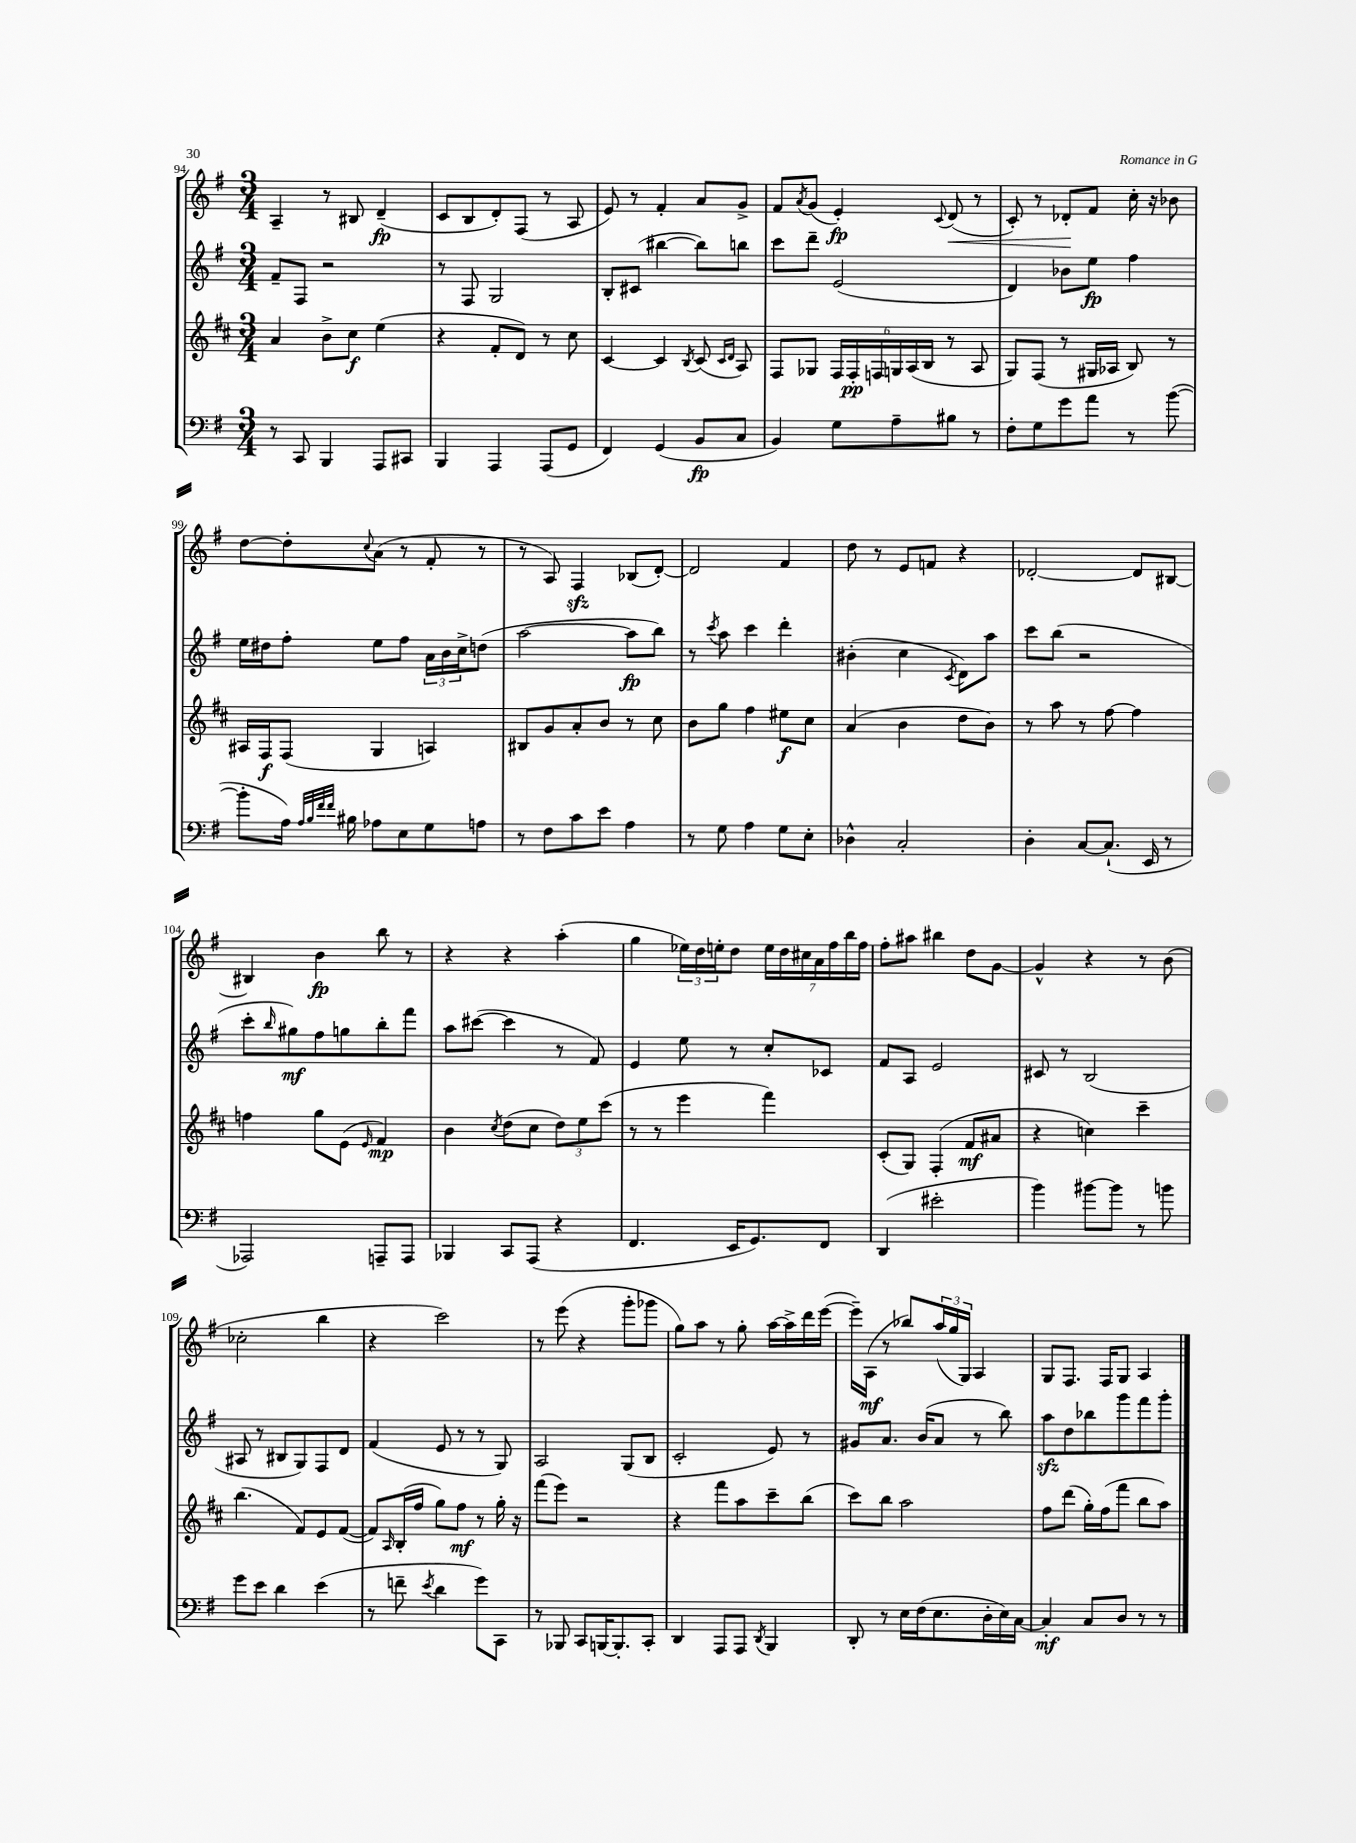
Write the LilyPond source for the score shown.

<<
\new StaffGroup <<
\new Staff = "s0" {
    \clef treble \key g \major \numericTimeSignature \time 3/4
    a4-- r8 bis8 d'4--\fp( |
    c'8 b8 d'8-.) fis8( r8 a8 |
    e'8) r8 fis'4-. a'8 g'8-> |
    fis'8 \acciaccatura { a'8 } g'8( e'4-.\fp) \appoggiatura { c'8 } d'8\<( r8 |
    c'8-.) r8 des'8-.\! fis'8 c''16-. r16 bes'8 |
    d''8~ d''8-. \appoggiatura { c''8 } a'8( r8 fis'8-. r8 |
    r8 a8) fis4\sfz bes8( d'8~-.) |
    d'2 fis'4 |
    d''8 r8 e'8 f'8 r4 |
    des'2~-. des'8 bis8~ |
    bis4 b'4\fp b''8 r8 |
    r4 r4 a''4-.( |
    g''4 \tuplet 3/2 { ees''16) d''16 e''16-. } d''8 \tuplet 7/4 { e''16 d''16 cis''16 a'16 fis''16 b''16 fis''16 } |
    fis''8-. ais''8 bis''4 d''8 g'8~ |
    g'4-^ r4 r8 b'8( |
    ces''2-. b''4 |
    r4 c'''2) |
    r8 e'''8( r4 g'''8-. ges'''8 |
    g''8) a''8 r8 g''8-. a''16~ a''16-> d'''16 e'''16~( |
    e'''16--) a16\mf( r8 bes''8) \tuplet 3/2 { a''16( g''16 g16) } a4 |
    g8 fis8. fis16 g8 a4 \bar "|." |
}
\new Staff = "s1" {
    \clef treble \key g \major \numericTimeSignature \time 3/4
    fis'8-- fis8 r2 |
    r8 fis8 g2 |
    b8-. cis'8( bis''4~ bis''8) b''8 |
    c'''8 d'''8-- e'2( |
    d'4) bes'8 e''8\fp fis''4 |
    e''16 dis''16 fis''8-. e''8 fis''8 \tuplet 3/2 { a'16 b'16 c''16-> } d''8( |
    a''2~ a''8\fp b''8) |
    r8 \acciaccatura { c'''8 } a''8 c'''4 d'''4-. |
    bis'4-.( c''4 \acciaccatura { c'8 } d'8) a''8 |
    c'''8 b''8( r2 |
    c'''8-. \grace { b''16 } gis''8\mf) fis''8 g''8 b''8-. fis'''8 |
    a''8 cis'''8~( cis'''4 r8 fis'8) |
    e'4 e''8 r8 c''8-. ces'8 |
    fis'8 a8 e'2 |
    cis'8 r8 b2( |
    ais8 r8 bis8 g8) fis8 d'8 |
    fis'4( e'8 r8 r8 g8) |
    a2 g8( b8 |
    c'2-. e'8) r8 |
    gis'8 a'8. b'16( a'8 r8 b''8) |
    a''8\sfz d''8 bes''8 g'''8 fis'''8 g'''8-. \bar "|." |
}
\new Staff = "s2" {
    \clef treble \key d \major \numericTimeSignature \time 3/4
    a'4 b'8-> cis''8\f e''4( |
    r4 fis'8-. d'8) r8 cis''8 |
    cis'4~ cis'4 \acciaccatura { b8 } cis'8( \grace { cis'16 d'16 } a8) |
    fis8 ges8 \tuplet 6/4 { fis16 fis16-.\pp f16 g16 a16( b16 } r8 a8 |
    g8) fis8( r8 gis16 aes16 b8) r8 |
    ais16 fis16\f fis8( g4 a4) |
    bis8 g'8 a'8-. b'8 r8 cis''8 |
    b'8 g''8 fis''4 eis''8\f cis''8 |
    a'4( b'4 d''8 b'8) |
    r8 a''8 r8 fis''8~ fis''4 |
    f''4 g''8 e'8( \grace { e'16 } fis'4\mp) |
    b'4 \acciaccatura { cis''8 } d''8( cis''8 \tuplet 3/2 { d''8) e''8 cis'''8( } |
    r8 r8 e'''4 fis'''4) |
    cis'8-.( g8) fis4-.( fis'8\mf ais'8 |
    r4 c''4) cis'''4-- |
    b''4.( fis'8) e'8 fis'8~( |
    fis'8) \grace { a16 } b16-.( fis''16 g''8) fis''8\mf r8 g''16-. r16 |
    fis'''8( e'''8) r2 |
    r4 fis'''8 a''8 cis'''8-- b''8( |
    cis'''8) b''8 a''2 |
    fis''8 d'''8( g''16-.) fis''16( fis'''8 b''8 a''8) \bar "|." |
}
\new Staff = "s3" {
    \clef bass \key g \major \numericTimeSignature \time 3/4
    r8 c,8 b,,4 a,,8 cis,8 |
    b,,4 a,,4 a,,8( g,8 |
    fis,4) g,4( b,8\fp c8 |
    b,4) g8 a8-- bis8 r8 |
    fis8-. g8 g'8 a'8 r8 b'8~( |
    b'8-. a16) \grace { a32 b32 fis'32 fis'32 } bis16 aes8 e8 g8 a8 |
    r8 fis8 c'8 e'8 a4 |
    r8 g8 a4 g8 e8-. |
    des4-^ c2-. |
    d4-. c8~ c8.-!( e,16 r8 |
    aes,,2) a,,8-- a,,8 |
    bes,,4 c,8 a,,8( r4 |
    fis,4. e,16 g,8.) fis,8 |
    d,4( eis'2-. |
    b'4) bis'8~ bis'8 r8 b'8 |
    g'8 e'8 d'4 e'4( |
    r8 f'8-- \acciaccatura { e'8 } d'4 g'8) c,8 |
    r8 bes,,8 c,8 b,,16~ b,,8.-. c,8-. |
    d,4 a,,8 a,,8 \acciaccatura { d,8 } b,,4 |
    d,8-. r8 e16 fis16( e8. d16-. e16) c16~ |
    c4-.\mf c8 d8 r8 r8 \bar "|." |
}
>>
>>
\layout { \context { \Score currentBarNumber = #94 } }
